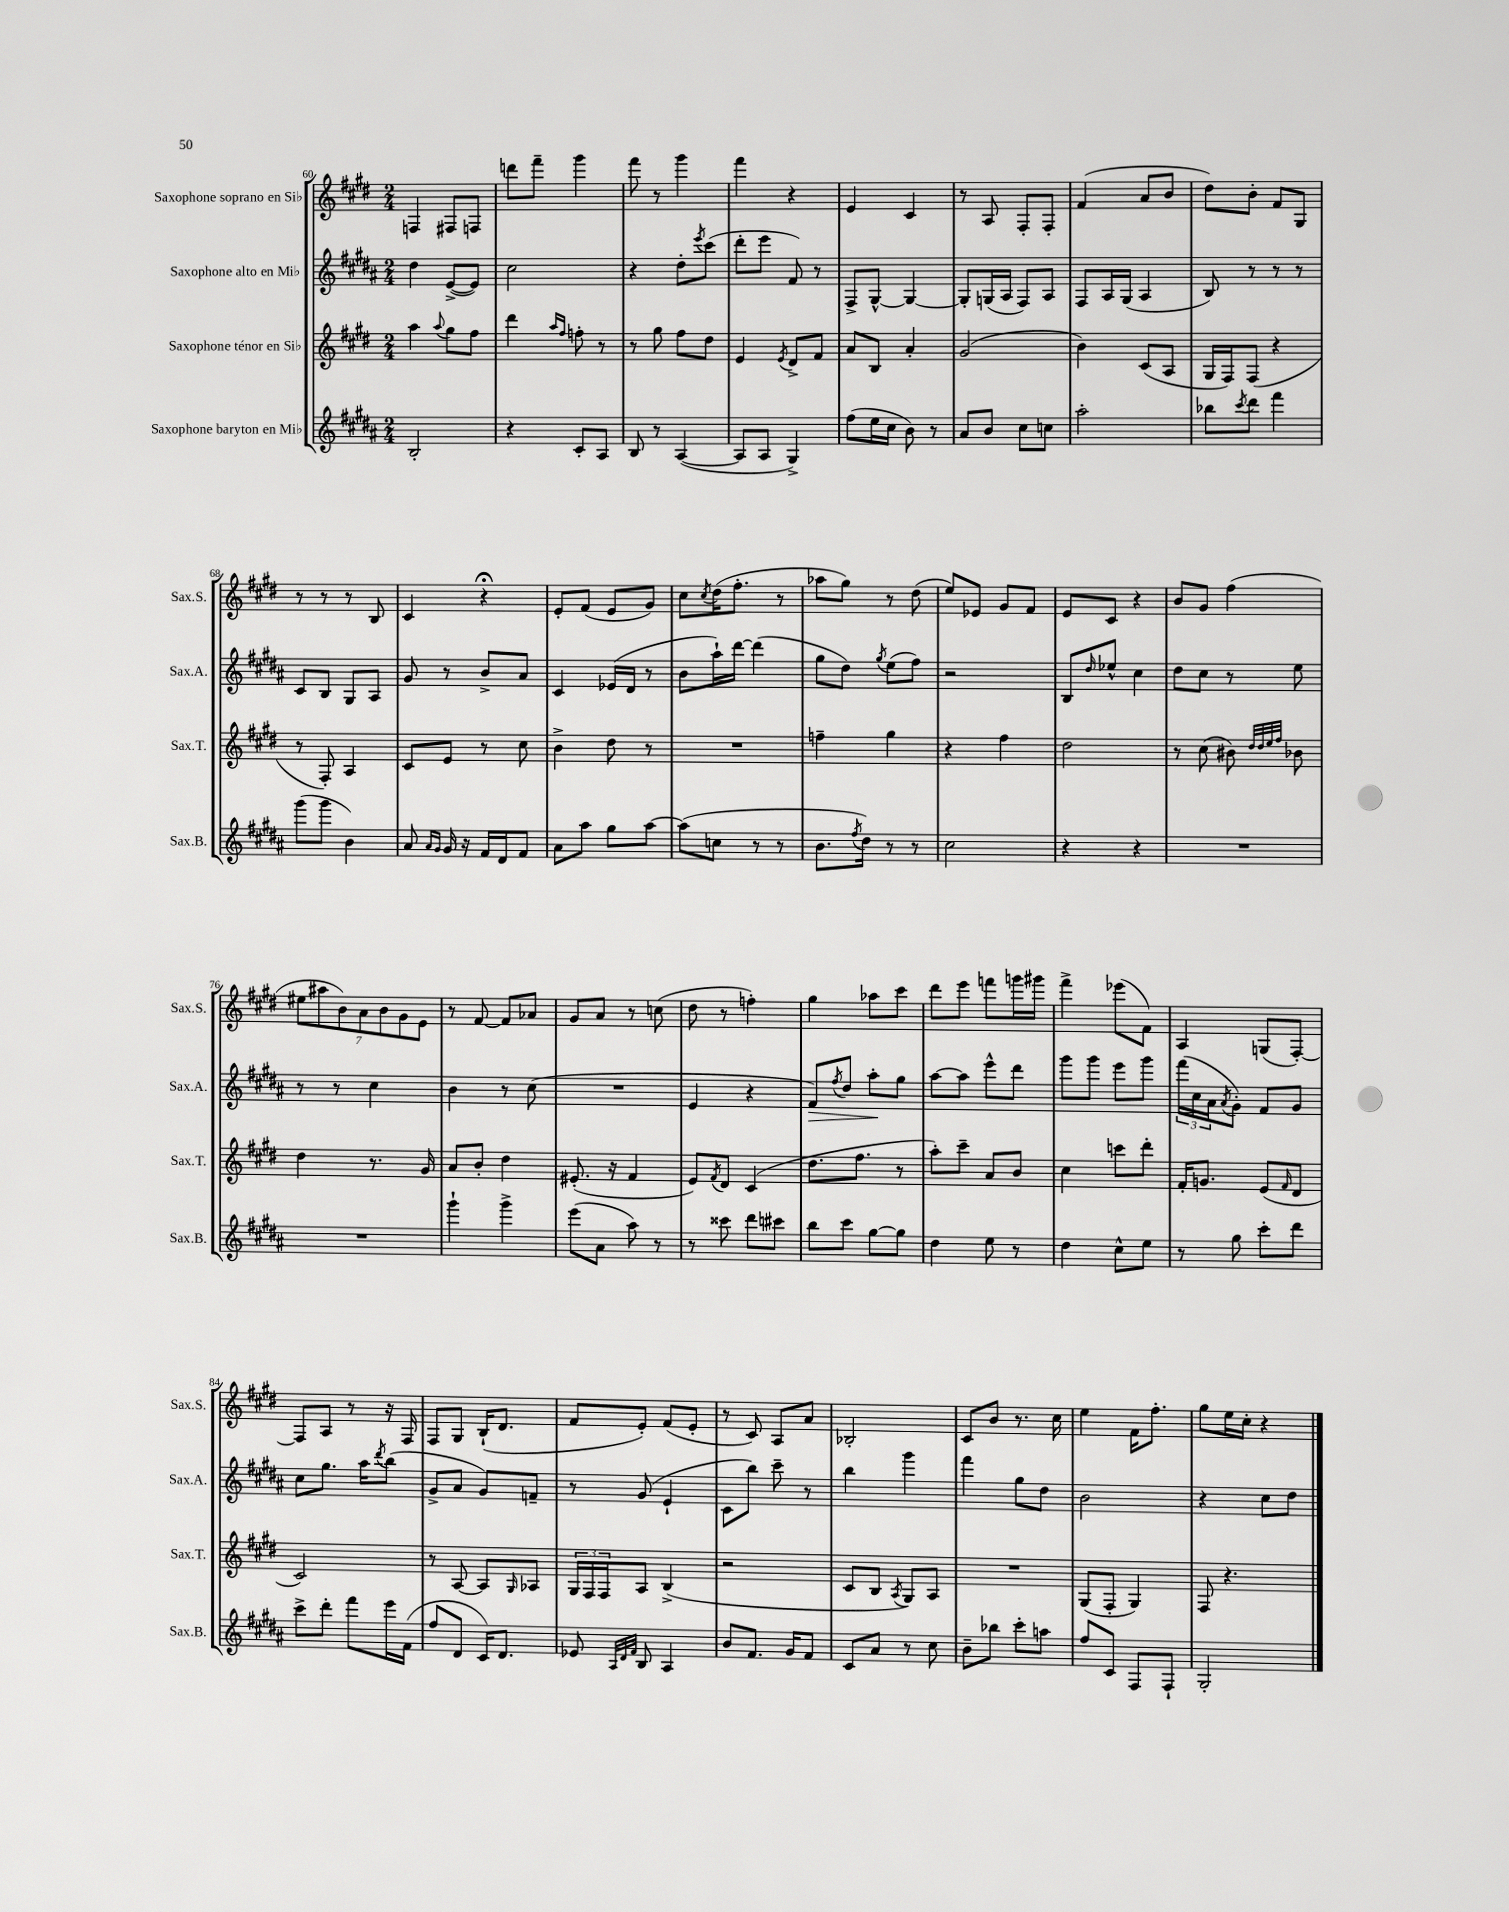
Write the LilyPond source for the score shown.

<<
\new StaffGroup <<
\new Staff = "s0" \with { instrumentName = "Saxophone soprano en Sib" shortInstrumentName = "Sax.S." } {
    \clef treble \key e \major \numericTimeSignature \time 2/4
    f4 fis8 f8 |
    d'''8 fis'''8-- gis'''4 |
    fis'''8 r8 gis'''4 |
    fis'''4 r4 |
    e'4 cis'4 |
    r8 a8 fis8-. fis8-. |
    fis'4( a'8 b'8 |
    dis''8) b'8-. fis'8 gis8 |
    r8 r8 r8 b8 |
    cis'4 r4\fermata |
    e'8-. fis'8( e'8 gis'8) |
    cis''8 \acciaccatura { cis''8 } dis''16( fis''8.-. r8 |
    aes''8 gis''8) r8 dis''8( |
    e''8) ees'8 gis'8 fis'8 |
    e'8 cis'8 r4 |
    b'8 gis'8 fis''4( |
    \tuplet 7/4 { eis''8 ais''8 b'8) a'8 b'8 gis'8 e'8 } |
    r8 fis'8~ fis'8 aes'8 |
    gis'8 a'8 r8 c''8( |
    dis''8 r8 f''4-.) |
    gis''4 aes''8 cis'''8 |
    dis'''8 e'''8 f'''8 g'''16 gis'''16 |
    fis'''4-> ees'''8( fis'8) |
    a4 g8( fis8~-.) |
    fis8 a8 r8 r16 fis16 |
    fis8 gis8 b16-!( dis'8. |
    fis'8 e'8-.) fis'8( e'8-. |
    r8 cis'8) a8 a'8 |
    bes2-. |
    cis'8 b'8 r8. cis''16 |
    e''4 fis'16 fis''8.-. |
    gis''8 e''16 cis''16-. r4 \bar "|." |
}
\new Staff = "s1" \with { instrumentName = "Saxophone alto en Mib" shortInstrumentName = "Sax.A." } {
    \clef treble \key b \major \numericTimeSignature \time 2/4
    dis''4 e'8~->( e'8) |
    cis''2 |
    r4 dis''8-. \acciaccatura { e'''8 } cis'''8( |
    dis'''8-. e'''8 fis'8) r8 |
    fis8-> gis8~-^ gis4~ |
    gis8-. g16( ais16 fis8) ais8 |
    fis8 ais16 gis16( ais4 |
    b8) r8 r8 r8 |
    cis'8 b8 gis8 ais8 |
    gis'8 r8 b'8-> ais'8 |
    cis'4 ees'16( dis'16 r8 |
    b'8 ais''16-!) dis'''16~ dis'''4( |
    gis''8 dis''8) \acciaccatura { gis''8 } e''8( fis''8) |
    r2 |
    b8 \grace { dis''16 } ees''8-^ cis''4 |
    dis''8 cis''8 r8 e''8 |
    r8 r8 cis''4 |
    b'4 r8 cis''8( |
    R2 |
    e'4 r4 |
    fis'8\>) \acciaccatura { fis''8 } dis''8 ais''8-.\! gis''8 |
    ais''8~ ais''8 e'''8-^ dis'''8 |
    gis'''8 gis'''8 e'''8 gis'''8 |
    \tuplet 3/2 { fis'''16( cis''16 ais'16 } \acciaccatura { ais'8 } gis'8-.) fis'8 gis'8 |
    cis''8 gis''8. ais''16 \acciaccatura { dis'''8 } b''8( |
    gis'8-> ais'8 gis'8) f'8-- |
    r8 gis'8( e'4-! |
    cis'8 b''8) cis'''8-- r8 |
    b''4 gis'''4 |
    fis'''4 gis''8 dis''8 |
    b'2 |
    r4 cis''8 dis''8 \bar "|." |
}
\new Staff = "s2" \with { instrumentName = "Saxophone ténor en Sib" shortInstrumentName = "Sax.T." } {
    \clef treble \key e \major \numericTimeSignature \time 2/4
    a''4 \appoggiatura { a''8 } gis''8 fis''8 |
    dis'''4 \grace { a''16 fis''16 } f''8-. r8 |
    r8 gis''8 fis''8 dis''8 |
    e'4 \acciaccatura { e'8 } dis'8-> fis'8 |
    a'8 b8 a'4-. |
    gis'2( |
    b'4) cis'8( a8 |
    gis16 fis16) fis8( r4 |
    r8 fis8-.) a4 |
    cis'8 e'8 r8 cis''8 |
    b'4-> dis''8 r8 |
    R2 |
    f''4-- gis''4 |
    r4 fis''4 |
    dis''2 |
    r8 cis''8( bis'8) \grace { dis''32 dis''32 e''32 fis''32 } bes'8 |
    dis''4 r8. gis'16 |
    a'8 b'8-. dis''4 |
    eis'8.-.( r16 fis'4 |
    e'8) \acciaccatura { fis'8 } dis'8 cis'4( |
    dis''8. fis''8. r8 |
    a''8-.) cis'''8-- a'8 b'8 |
    cis''4 c'''8 dis'''8-. |
    fis'16-. g'8. e'8( \grace { fis'16 } dis'8 |
    cis'2) |
    r8 a8~ a8 \grace { gis16 } aes8 |
    \tuplet 3/2 { gis16 fis16 fis16 } a8 b4->( |
    r2 |
    cis'8 b8 \acciaccatura { a8 } gis8) a8 |
    R2 |
    gis8( fis8-. gis4) |
    fis8 r4. \bar "|." |
}
\new Staff = "s3" \with { instrumentName = "Saxophone baryton en Mib" shortInstrumentName = "Sax.B." } {
    \clef treble \key b \major \numericTimeSignature \time 2/4
    b2-. |
    r4 cis'8-. ais8 |
    b8 r8 ais4~( |
    ais8 ais8 gis4->) |
    fis''8( e''16 cis''16 b'8) r8 |
    ais'8 b'8 cis''8 c''8 |
    ais''2-. |
    bes''8 \acciaccatura { cis'''8 } dis'''8 fis'''4 |
    gis'''8( gis'''8 b'4) |
    ais'8 \grace { ais'16 gis'16 } gis'16 r16 fis'16 dis'16 fis'8 |
    ais'8 ais''8 gis''8 ais''8~ |
    ais''8( c''8 r8 r8 |
    b'8. \acciaccatura { fis''8 } dis''16) r8 r8 |
    cis''2 |
    r4 r4 |
    R2 |
    R2 |
    gis'''4-! gis'''4-> |
    e'''8( ais'8 ais''8) r8 |
    r8 cisis'''8 dis'''8 cis'''8 |
    b''8 cis'''8 gis''8~ gis''8 |
    dis''4 e''8 r8 |
    dis''4 cis''8-^ e''8 |
    r8 gis''8 cis'''8-. dis'''8 |
    cis'''8-> dis'''8-. fis'''8 e'''16 fis'16( |
    fis''8 dis'8 cis'16) dis'8. |
    ees'8 \grace { ais32 dis'32 fis'32 } b8 ais4 |
    b'8 fis'8. gis'16 fis'8 |
    cis'8 ais'8 r8 cis''8 |
    b'8-- bes''8 cis'''8-. a''8 |
    fis''8 cis'8 fis8 fis8-! |
    gis2-. \bar "|." |
}
>>
>>
\layout { \context { \Score currentBarNumber = #60 } }
